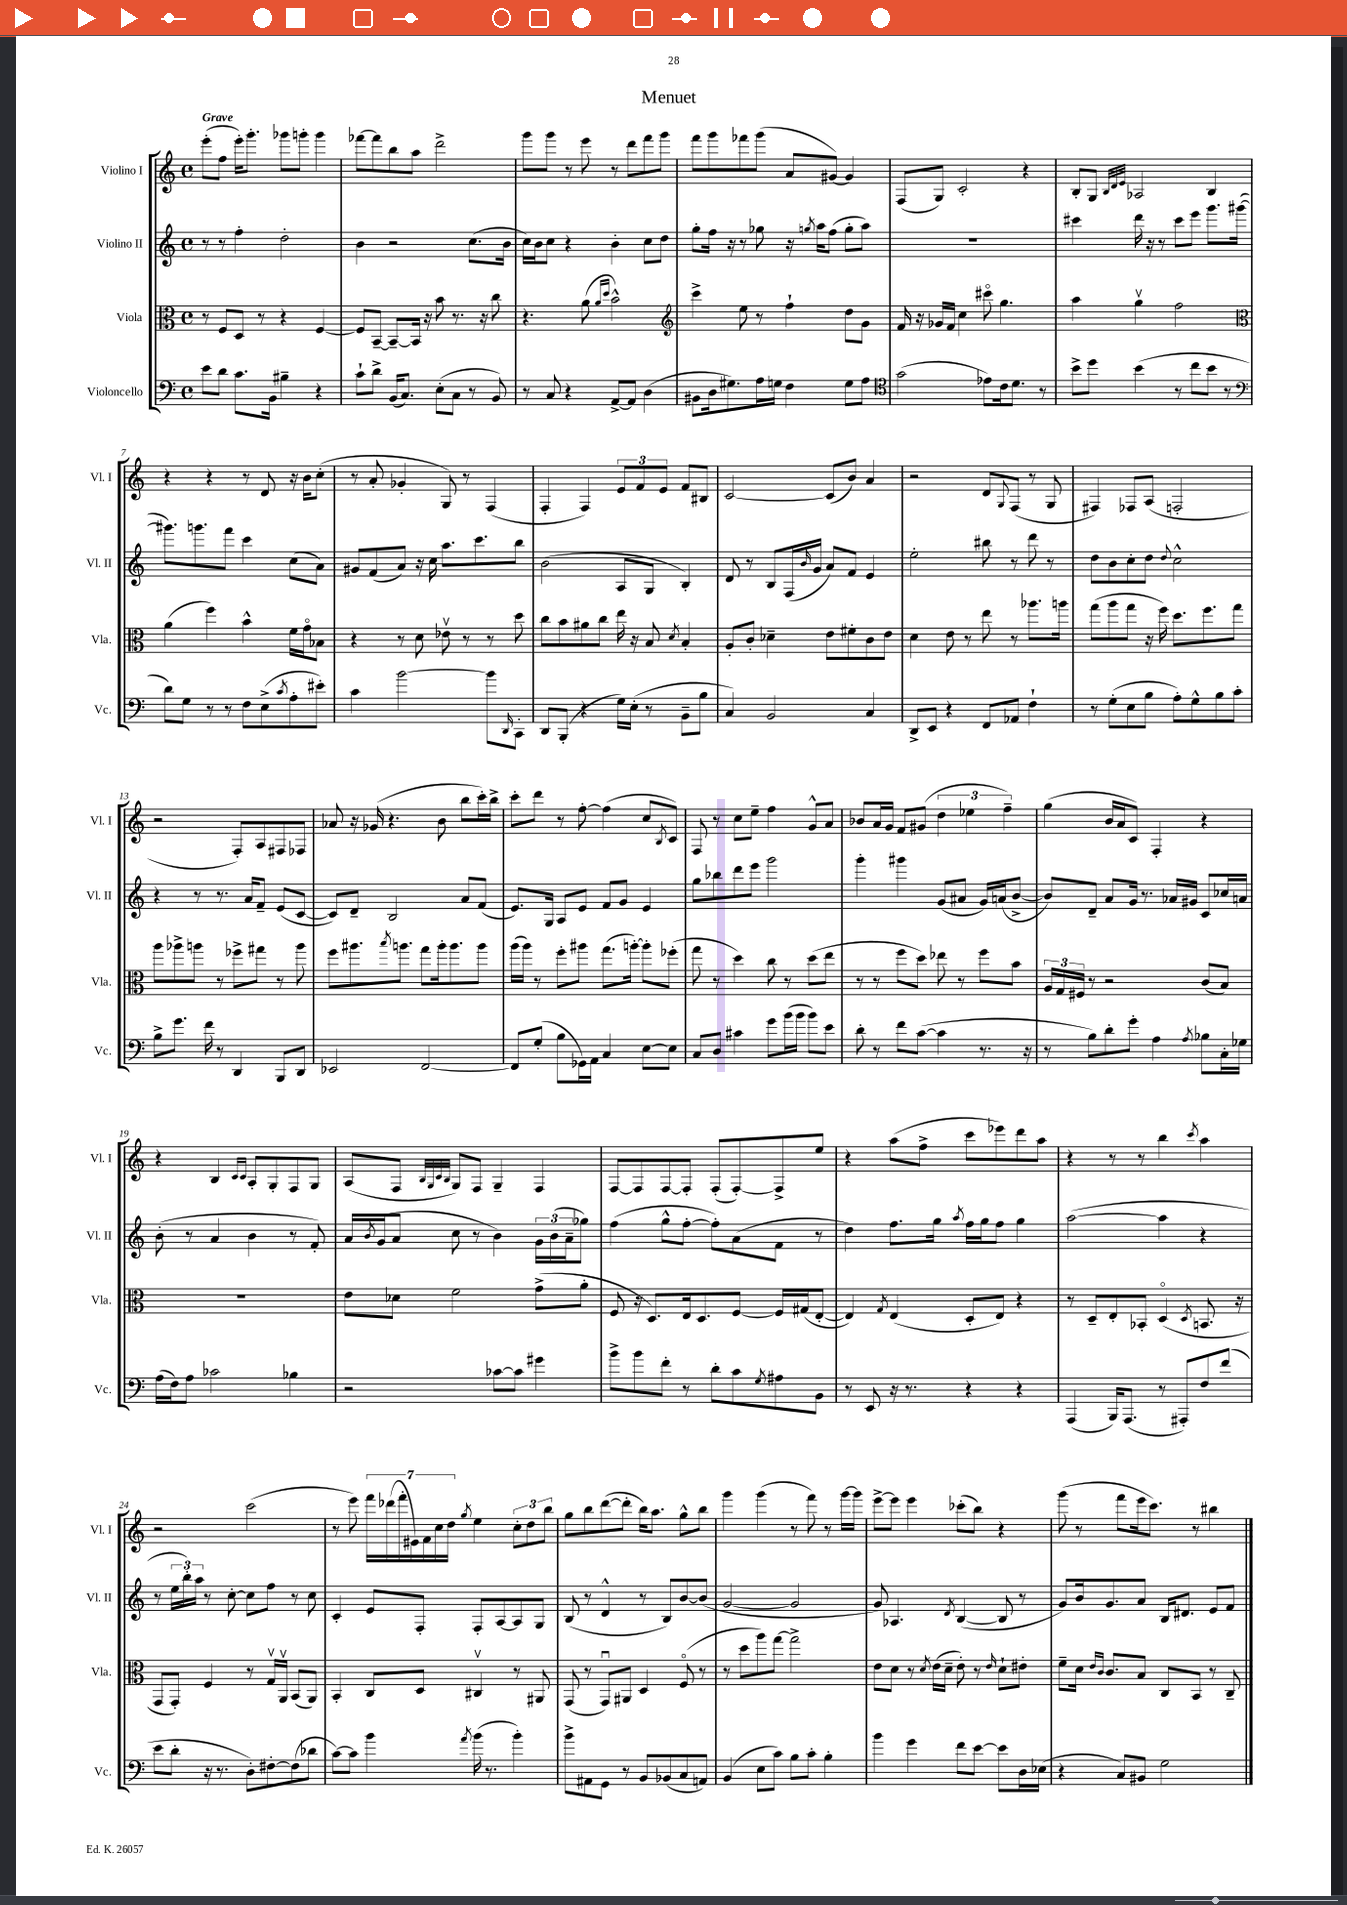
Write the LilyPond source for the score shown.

\header { title = "Menuet" }
<<
\new StaffGroup <<
\new Staff = "s0" \with { instrumentName = "Violino I" shortInstrumentName = "Vl. I" } {
    \clef treble \key c \major \defaultTimeSignature \time 4/4 \tempo "Grave"
    e'''8-.( f''8 e'''16-.) g'''8.-. ges'''8 g'''8-. g'''4 |
    fes'''8~ fes'''8 b''8 a''8 d'''2-> |
    g'''8 g'''8 r8 e'''8 r8 d'''8 f'''8 g'''8 |
    f'''8 g'''8 fes'''8 g'''8( a'8 gis'8~) gis'4 |
    f8( g8) c'2-. r4 |
    b8-. g8 \grace { b32 d'32 e'32 } aes2 b4 |
    r4 r4 r8 d'8 r16 b'16 c''8-.( |
    r8 a'8-. ges'4-. g8) r8 f4( |
    f4-. f4) \tuplet 3/2 { e'8 f'8 e'8 } f'8 bis8 |
    c'2~ c'8( b'8) a'4 |
    r2 d'8 \appoggiatura { g8 } f8( r8 g8 |
    fis4) fes8 a8( f2-. |
    r2 f8-.) a8 fis8 fes8 |
    aes'8 r16 ges'16( r4. b'8 b''8 c'''16-.) b''16-> |
    c'''8-. d'''8 r8 f''8~-. f''4( c''8 \acciaccatura { b8 } c'8) |
    f8 r8 c''8 e''8-- f''4 g'8-^ a'8 |
    bes'8 a'16 g'16 f'8 gis'8( \tuplet 3/2 { d''4 ees''4 f''4--) } |
    g''4( b'16 a'16 c'8) f4-. r4 |
    r4 b4 \grace { c'16 c'16 } a8-. g8-. f8 g8 |
    a8( f8 \grace { b32 g32 c'32 b32 } g8) f8 g4-- f4 |
    f8~ f8 f8~ f8-. f8-.( f8~-.) f8-> e''8 |
    r4 a''8( f''8-> c'''8 ees'''8) d'''8 a''8 |
    r4 r8 r8 b''4 \acciaccatura { c'''8 } a''4 |
    r2 c'''2( |
    r8 e'''8) \tuplet 7/4 { f'''16 des'''16( f'''16-. eis'16) f'16 c''16 d''16 } \acciaccatura { g''8 } e''4 \tuplet 3/2 { c''8-. d''8 b''8 } |
    g''8 b''8 d'''8~( d'''8-. b''16) a''8. g''8-^ b''8 |
    g'''4 g'''4( r8 f'''8) r8 g'''16~ g'''16 |
    e'''8~-> e'''8 e'''4 ces'''8-.( b''8) r4 |
    g'''8( r8 f'''8 e'''16 c'''8.) r8 bis''4 \bar "|." |
}
\new Staff = "s1" \with { instrumentName = "Violino II" shortInstrumentName = "Vl. II" } {
    \clef treble \key c \major \defaultTimeSignature \time 4/4
    r8 r8 f''4-. d''2-. |
    b'4 r2 c''8.( b'16 |
    c''16) b'16 c''8 r4 b'4-. c''8 d''8 |
    g''8-. f''16 r16 r8 ges''8 r16 \acciaccatura { g''8 } a''16 f''8( g''8-. a''8) |
    R1 |
    cis'''4 d'''16 r16 r8 cis'''8 e'''8 g'''8. gis'''16~( |
    gis'''8.) g'''8. f'''8 c'''4 c''8( a'8) |
    gis'8 f'8( a'8) r16 c''16 a''8. c'''8. b''8 |
    b'2( a8 g8 b4-.) |
    d'8 r8 b8 f16( \grace { b'16 } g'16 a'8) f'8 e'4 |
    e''2-. bis''8 r8 d'''8 r8 |
    d''8 b'8 c''8-. d''8 \appoggiatura { d''8 } c''2-^ |
    r4 r8 r8. a'16 f'8-- e'8( c'8~ |
    c'8) d'8-- b2 a'8 f'8( |
    e'8.) g16 a8 e'8 f'8 g'8 e'4 |
    g''8 bes''8 d'''8 e'''8 g'''2 |
    g'''4-. gis'''4 g'8( ais'8 g'16) a'16( b'8~-> |
    b'8) d'8-- a'8 g'16 r8. aes'16 gis'16 c'8 ces''16 a'16 |
    b'8-.( r8 a'4 b'4 r8 f'8-.) |
    a'16 \acciaccatura { b'8 } g'16( a'8 c''8 r8 b'4) \tuplet 3/2 { g'16 b'16( a'16-- } ges''8) |
    f''4( g''8-^ f''8~-. f''8-.) a'8( f'8 r8 |
    d''4) f''8. g''16 \acciaccatura { a''8 } f''16 g''16 f''8 g''4 |
    a''2~( a''4 r4 |
    r8 \tuplet 3/2 { e''16 b''16-.) a''16 } r8 c''8~-. c''8 f''8 r8 c''8 |
    c'4-. e'8 f8-. f8-. a8~ a8 g8 |
    b8( r8 d'4-^ r8 b8) b'8~ b'8( |
    g'2~ g'2 |
    g'8) aes4. \acciaccatura { d'8 } b4~( b8 r8 |
    g'8) b'16 g'8. a'8 b16 dis'8. e'8 f'8 \bar "|." |
}
\new Staff = "s2" \with { instrumentName = "Viola" shortInstrumentName = "Vla." } {
    \clef alto \key c \major \defaultTimeSignature \time 4/4
    r8 f8 d8 r8 r4 f4~ |
    f8 b,8~-- b,8~-- b,16 r16 b'8 r8. r16 c''8 |
    r4. a'8( \grace { a'16 d''16 } b'2-^) |
    \clef treble c'''4-> e''8 r8 f''4-! d''8 g'8 |
    f'16 r16 ges'16 f'16 c''4 cis'''8\flageolet g''4. |
    a''4 g''4\upbow f''2 |
    \clef alto a'4( f''4) b'4-^ f'16 g'16\flageolet bes8 |
    r4 r8 d'8 ees'8\upbow r8 r8 d''8 |
    c''8 b'8 ais'8 c''8 e''16 r16 b8 \acciaccatura { d'8 } b4-. |
    a8-. c'8-. des'4-- e'8 fis'8-. c'8 e'8 |
    d'4 e'8 r8 e''8 r8 aes''8. a''16 |
    g''8( a''8 g''8 r16 f''16) d''8. f''8. g''8 |
    a''8 aes''8-> a''8 r8 fes''8-> gis''8 r8 a''8 |
    f''8 ais''8. \acciaccatura { b''8 } a''8. g''8 a''16-. a''8. a''8 |
    a''16( a''16) r8 f''8-. ais''8 g''8.( a''16~-.) a''8-. fes''8-.( |
    g''8 r8 d''4) c''8 r8 d''8( e''8 |
    r8 r8 f''8 d''8) ees''8 r8 f''8 b'8 |
    \tuplet 3/2 { a16 g16 fis16 } r8 r2 c'8( b8) |
    R1 |
    e'8 des'8 f'2 g'8->( a'8-. |
    f8 r16 d8.) e16 d8. f8~ f16 gis16( e8~-. |
    e4) \acciaccatura { g8 } e4( d8-. e8) r4 |
    r8 d8-- e8-. bes,8-. d4\flageolet( \acciaccatura { d8 } b,8. r16 |
    g,8 g,8-.) f4 r8 g16\upbow a,16\upbow b,8( a,8) |
    b,4-. c8 d8 cis4\upbow r8 ais,8 |
    g,8( r8 g,8\downbow) ais,8 d4 f8\flageolet( r8 |
    r8 d''8 a''8) g''8~ g''2-> |
    e'8 d'8 r8 \acciaccatura { d'8 } e'16( d'16-- e'8-.) r8 \grace { e'16 } d'8-! eis'8-. |
    f'8-- d'16 \grace { e'16 c'16 } c'8. b8 c8 b,8 r8 c8-- \bar "|." |
}
\new Staff = "s3" \with { instrumentName = "Violoncello" shortInstrumentName = "Vc." } {
    \clef bass \key c \major \defaultTimeSignature \time 4/4
    e'8 d'8 c'8. b,16 bis4-- r4 |
    c'8-! d'8-> b,16( c8.) e8-.( c8 r8 b,8) |
    r8 c8 r4 a,8~-> a,8 d4( |
    bis,8 d16 gis8.) a16 g16 f4 g8 a8 |
    \clef tenor g'2( ees'8) c'16 d'8. r8 |
    b'8-> d''8 b'4( r8 c''8 b'8 r8 |
    \clef bass d'8) g8 r8 r8 f8 e8->( \acciaccatura { c'8 } a8-. eis'8-.) |
    c'4 b'2~ b'8 \grace { d,16 } c,8-. |
    d,8 b,,8-.( r4 g16) e16-.( r8 b,8-- b8 |
    c4) b,2 c4 |
    d,8-> e,8 r4 f,8 aes,8 f4-! |
    r8 g8-.( e8 b8 a8-.) g8-^ b8 c'8-. |
    b8-> g'8. f'16 r8 d,4 b,,8 d,8 |
    ees,2 f,2~ |
    f,8 g8-.( b8 ges,16) a,16 c4 e8~ e8 |
    c8 d8 cis'4 g'8 b'16( b'16 b'8) e'8 |
    d'8-. r8 f'8 c'8~( c'4 r8. r16 |
    r8 b8) d'8-. g'8-. a4 \acciaccatura { a8 } bes8 c16-. ges16 |
    a16( f16) a8 ces'2 bes4 |
    r2 ces'8~ ces'8 gis'4 |
    b'8-> b'8 f'8-. r8 d'8-. c'8 \acciaccatura { g8 } ais8 b,8 |
    r8 e,8 r16 r8. r4 r4 |
    a,,4( b,,16) a,,8.( r8 ais,,8-.) f8 f'8( |
    e'8 d'8-. r16 r8. d8-.) fis8~-. fis8( des'8 |
    c'8~) c'8 b'4 \acciaccatura { a'8 } b'16( r8. b'4-.) |
    b'8-> ais,8 g,8 r8 b,8 bes,8( c8 a,8) |
    b,4( e8 c'8) b8 c'8-. b4-. |
    b'4 g'4 f'8 e'8~ e'8 d16 ees16( |
    r4 c8) bis,8 g2 \bar "|." |
}
>>
>>
